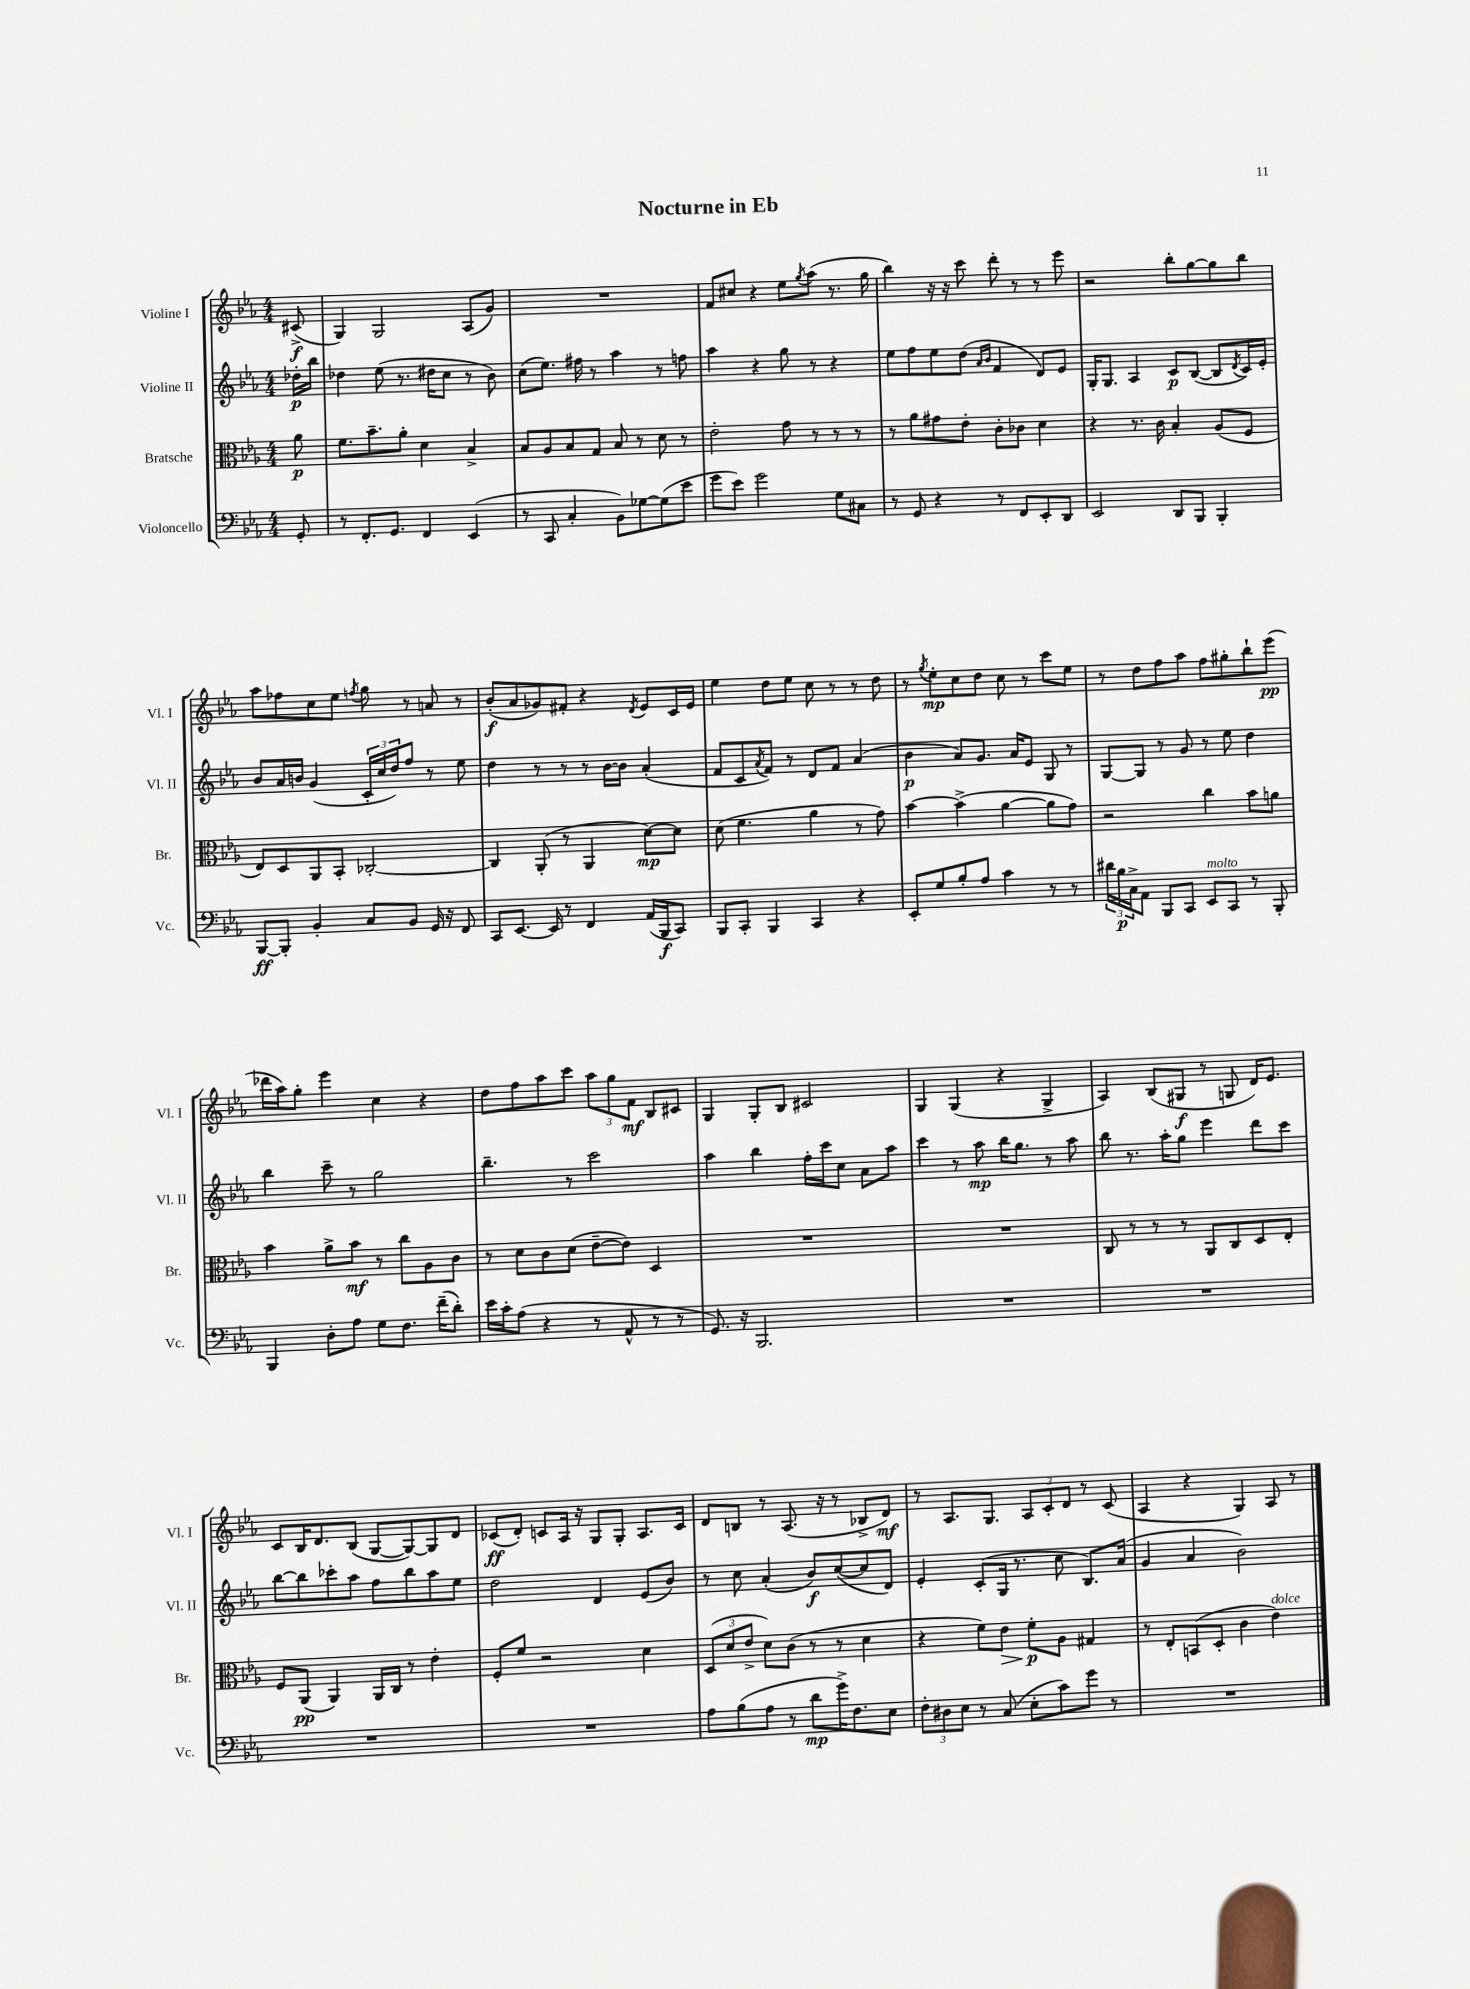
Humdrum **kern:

**kern	**dynam	**kern	**dynam	**kern	**dynam	**kern	**dynam
*part4	*part4	*part3	*part3	*part2	*part2	*part1	*part1
*staff4	*staff4	*staff3	*staff3	*staff2	*staff2	*staff1	*staff1
*I"Violoncello	*	*I"Bratsche	*	*I"Violine II	*	*I"Violine I	*
*I'Vc.	*	*I'Br.	*	*I'Vl. II	*	*I'Vl. I	*
*clefF4	*	*clefC3	*	*clefG2	*	*clefG2	*
*k[b-e-a-]	*	*k[b-e-a-]	*	*k[b-e-a-]	*	*k[b-e-a-]	*
*M4/4	*	*M4/4	*	*M4/4	*	*M4/4	*
=	=	=	=	=	=	=	=
8GG'/	.	8a-\	p	16dd-X'\LL	p	(8c#X^/	f
.	.	.	.	16bb-\JJ	.	.	.
=1	=1	=1	=1	=1	=1	=1	=1
8r	.	8.f\L	.	4dd-X\	.	4G/)	.
8.FF'/L	.	.	.	.	.	.	.
.	.	8.b-~\	.	.	.	.	.
.	.	.	.	(8ee-\	.	2G/	.
8.GG/J	.	.	.	.	.	.	.
.	.	8a-'\J	.	8.r	.	.	.
4FF/	.	4d\	.	.	.	.	.
.	.	.	.	16dd#X\KL	.	.	.
.	.	.	.	8cc\J	.	.	.
(4EE-/	.	4B-^/	.	8r	.	(8A-/L	.
.	.	.	.	8b-\)	.	8g/J)	.
=2	=2	=2	=2	=2	=2	=2	=2
8r	.	8B-/L	.	(8cc\L	.	1r	.
8CC/	.	8A-/	.	8.ee-\J)	.	.	.
4C'/	.	8B-/	.	.	.	.	.
.	.	.	.	16ff#X\	.	.	.
.	.	8G/J	.	8r	.	.	.
8BB-\L)	.	8B-/	.	4aa-\	.	.	.
[8G-X\	.	8r	.	.	.	.	.
(8G-\]	.	8d\	.	8r	.	.	.
8e-\J	.	8r	.	8ffn\	.	.	.
=3	=3	=3	=3	=3	=3	=3	=3
8g\L	.	2e-'\	.	4aa-\	.	8f/L	.
8e-\J)	.	.	.	.	.	8cc#X/J	.
2g\	.	.	.	4r	.	4r	.
.	.	8g\	.	8gg\	.	8ee-\L	.
.	.	.	.	.	.	8qgg/	.
.	.	8r	.	8r	.	(8aa-\J	.
8G\L	.	8r	.	4r	.	8.r	.
8C#X\J	.	8r	.	.	.	.	.
.	.	.	.	.	.	16gg\	.
=4	=4	=4	=4	=4	=4	=4	=4
8r	.	8r	.	8ee-\L	.	4bb-\)	.
8GG/	.	8a-\L	.	8ff\	.	.	.
4r	.	8g#X\	.	8ee-\	.	16r	.
.	.	.	.	.	.	16r	.
.	.	8e-'\J	.	(8dd\J	.	8ccc\	.
.	.	.	.	16qqa-/LL	.	.	.
.	.	.	.	16qqb-/JJ	.	.	.
8r	.	8c'\L	.	4f/	.	8ddd'\	.
8FF/L	.	8c-X\J	.	.	.	8r	.
8EE-'/	.	4d\	.	8d/L)	.	8r	.
8DD/J	.	.	.	8e-/J	.	8eee-\	.
=5	=5	=5	=5	=5	=5	=5	=5
2EE-/	.	4r	.	16G'/KL	.	2r	.
.	.	.	.	8.G/J	.	.	.
.	.	8.r	.	4A-/	.	.	.
.	.	16c\	.	.	.	.	.
8DD/L	.	4B-'/	.	8c/L	p	8bb-'\L	.
8BBB-/J	.	.	.	([8B-/J	.	[8gg\	.
4BBB-'/	.	(8A-/L	.	8B-/L]	.	8gg\]	.
.	.	.	.	8qd/	.	.	.
.	.	8F/J	.	16c/L)	.	8bb-\J	.
.	.	.	.	16e-'/JJ	.	.	.
!!LO:LB:g=z
=6	=6	=6	=6	=6	=6	=6	=6
[8BBB-/L	ff	8E-/L)	.	8b-/L	.	8aa-\L	.
8BBB-'/J]	.	8D/	.	16a-/L	.	8ff-X\	.
.	.	.	.	16bn/JJ	.	.	.
4BB-'/	.	8AA-/	.	(4g/	.	8cc\	.
.	.	8BB-'/J	.	.	.	8ee-\J	.
.	.	.	.	.	.	8qffn/	.
8C/L	.	[2C-X'/	.	24c'/LL	.	8gg\	.
.	.	.	.	24cc/	.	.	.
.	.	.	.	24dd/J)	.	.	.
8BB-/J	.	.	.	8ff/J	.	8r	.
16GG/	.	.	.	8r	.	8an/	.
16r	.	.	.	.	.	.	.
8FF/	.	.	.	8ee-\	.	8r	.
=7	=7	=7	=7	=7	=7	=7	=7
8CC/L	.	4C-/]	.	4dd\	.	(8b-'/L	f
[8.EE-/J	.	.	.	.	.	8a-/	.
.	.	(8AA-'/	.	8r	.	8g-X/)	.
16EE-/]	.	.	.	.	.	.	.
8r	.	8r	.	8r	.	8f#X'/J	.
4FF/	.	4AA-/	.	8r	.	4r	.
.	.	.	.	[16b-\LL	.	.	.
.	.	.	.	16b-\JJ]	.	.	.
.	.	.	.	.	.	8qd/	.
(16AA-/LL	.	[8d\L)	mp	(4a-'/	.	8e-/L	.
16BBB-/J	f	.	.	.	.	.	.
8CC/J)	.	8d\J]	.	.	.	16c/L	.
.	.	.	.	.	.	16e-/JJ	.
=8	=8	=8	=8	=8	=8	=8	=8
8BBB-/L	.	(8d\	.	8f/L	.	4ee-\	.
8CC'/J	.	4.f\	.	8c/	.	.	.
.	.	.	.	8qa-/	.	.	.
4BBB-/	.	.	.	8f/J)	.	8dd\L	.
.	.	.	.	8r	.	8ee-\J	.
4CC/	.	4a-\	.	8d/L	.	8cc\	.
.	.	.	.	8f/J	.	8r	.
4r	.	8r	.	(4a-/	.	8r	.
.	.	8g\)	.	.	.	8dd\	.
=9	=9	=9	=9	=9	=9	=9	=9
8EE-'/L	.	[4b-\	.	4b-\	p	8r	.
.	.	.	.	.	.	8qgg/	.
8G/	.	.	.	.	.	8ee-'\L	mp
8B-'/	.	(4b-^\]	.	8a-/L)	.	8cc\	.
8A-/J	.	.	.	8.g/J	.	8dd\J	.
4c\	.	[4a-\	.	.	.	8cc\	.
.	.	.	.	16a-/KL	.	.	.
.	.	.	.	8e-/J	.	8r	.
8r	.	8a-\L]	.	8G/	.	8ccc\L	.
8r	.	8g\J)	.	8r	.	8ee-\J	.
=10	=10	=10	=10	=10	=10	=10	=10
24d#X\LL	.	2r	.	[8G/L	.	8r	.
24B-\	p	.	.	.	.	.	.
24C^\J	.	.	.	.	.	.	.
8AA-\J	.	.	.	8G/J]	.	8dd\L	.
8BBB-/L	.	.	.	8r	.	8ff\	.
8CC/J	.	.	.	8g/	.	8aa-\J	.
!LO:TX:a:i:t=molto	!	!	!	!	!	!	!
8EE-/L	.	4cc\	.	8r	.	8ff\L	.
8CC/J	.	.	.	8ee-\	.	8gg#X'\	.
8r	.	8b-\L	.	4dd\	.	8bb-`\	.
8BBB-'/	.	8an\J	.	.	.	(8eee-\J	pp
!!LO:LB:g=z
=11	=11	=11	=11	=11	=11	=11	=11
4BBB-/	.	4b-\	.	4bb-\	.	16ddd-X\LL	.
.	.	.	.	.	.	16aa-\J)	.
.	.	.	.	.	.	8gg'\J	.
8D'\L	.	8a-^\L	.	8ccc~\	.	4eee-\	.
8A-\J	.	8b-\J	mf	8r	.	.	.
8G\L	.	8r	.	2gg\	.	4cc\	.
8.F\J	.	8cc\L	.	.	.	.	.
.	.	8A-\	.	.	.	4r	.
(16f~\KL	.	.	.	.	.	.	.
8d'\J)	.	8c\J	.	.	.	.	.
=12	=12	=12	=12	=12	=12	=12	=12
16e-\LL	.	8r	.	4.bb-~\	.	8dd\L	.
16c'\J	.	.	.	.	.	.	.
(8A-\J	.	8d\L	.	.	.	8ff\	.
4r	.	8c\	.	.	.	8aa-\	.
.	.	(8d\J	.	8r	.	8ccc\J	.
8r	.	[8e-~\L	.	2ccc\	.	12aa-\L	.
.	.	.	.	.	.	12gg\	.
8AA-^^/	.	8e-\J])	.	.	.	.	.
.	.	.	.	.	.	12f\J	mf
8r	.	4D/	.	.	.	8B-/L	.
8r	.	.	.	.	.	8c#X/J	.
=13	=13	=13	=13	=13	=13	=13	=13
8.GG/)	.	1r	.	4aa-\	.	4G/	.
16r	.	.	.	.	.	.	.
2.BBB-/	.	.	.	4bb-\	.	8G'/L	.
.	.	.	.	.	.	8B-/J	.
.	.	.	.	16ff'\LL	.	2c#X/	.
.	.	.	.	16ccc\J	.	.	.
.	.	.	.	8cc\J	.	.	.
.	.	.	.	8a-\L	.	.	.
.	.	.	.	8aa-\J	.	.	.
=14	=14	=14	=14	=14	=14	=14	=14
1r	.	1r	.	4ccc\	.	4G/	.
.	.	.	.	8r	.	(4G/	.
.	.	.	.	8aa-\	mp	.	.
.	.	.	.	16bb-\KL	.	4r	.
.	.	.	.	8.gg\J	.	.	.
.	.	.	.	8r	.	4G^/	.
.	.	.	.	8aa-\	.	.	.
=15	=15	=15	=15	=15	=15	=15	=15
1r	.	8C/	.	8bb-\	.	4A-/)	.
.	.	8r	.	8.r	.	.	.
.	.	8r	.	.	.	(8B-/L	.
.	.	.	.	16aa-'\KL	.	.	.
.	.	8r	.	8gg\J	.	8G#X/J	f
.	.	8AA-/L	.	4eee-\	.	8r	.
.	.	8C/	.	.	.	8Gn/	.
.	.	8D/	.	8ddd\L	.	16d/KL)	.
.	.	.	.	.	.	8.e-/J	.
.	.	8E-'/J	.	8ccc\J	.	.	.
!!LO:LB:g=z
=16	=16	=16	=16	=16	=16	=16	=16
1r	.	8F/L	.	[8bb-\L	.	8c/L	.
.	.	(8AA-/J	pp	8bb-\]	.	16B-/K	.
.	.	.	.	.	.	8.d/	.
.	.	4AA-/)	.	8ccc-X'\	.	.	.
.	.	.	.	8aa-\J	.	(8B-/J	.
.	.	16AA-/LL	.	8ff\L	.	[8G/L	.
.	.	16C/JJ	.	.	.	.	.
.	.	8r	.	8bb-\	.	8G/_)	.
.	.	4e-'\	.	8aa-\	.	8G/]	.
.	.	.	.	8ee-\J	.	8d/J	.
=17	=17	=17	=17	=17	=17	=17	=17
1r	.	8F'/L	.	2dd\	.	(8c-X/L	ff
.	.	8f/J	.	.	.	8d'/J)	.
.	.	2r	.	.	.	8cn/L	.
.	.	.	.	.	.	16A-/Jk	.
.	.	.	.	.	.	16r	.
.	.	.	.	4d/	.	8G/L	.
.	.	.	.	.	.	8G'/J	.
.	.	4d\	.	(8e-/L	.	8.A-/L	.
.	.	.	.	8b-/J)	.	.	.
.	.	.	.	.	.	16c/Jk	.
=18	=18	=18	=18	=18	=18	=18	=18
8A-\L	.	(12D/L	.	8r	.	8d/L	.
.	.	12d/	.	.	.	.	.
(8B-\	.	.	.	8cc\	.	8Bn/J	.
.	.	12e-^/J	.	.	.	.	.
8A-\J	.	8d\L)	.	(4a-'/	.	8r	.
8r	.	(8c\J	.	.	.	(8.A-/	.
8d\L	mp	8r	.	8b-/L)	f	.	.
.	.	.	.	.	.	16r	.
16g^\K)	.	8r	.	([8cc/	.	8r	.
8.F\	.	.	.	.	.	.	.
.	.	4d\	.	8cc/]	.	8B-X^/L	.
8E-\J	.	.	.	8d/J)	.	8d/J)	mf
=19	=19	=19	=19	=19	=19	=19	=19
12F'\L	.	4r	.	4e-'/	.	8r	.
12D#X\	.	.	.	.	.	.	.
.	.	.	.	.	.	8.A-/L	.
12E-\J	.	.	.	.	.	.	.
8r	.	8f\L)	.	(8c'/L	.	.	.
.	.	.	.	.	.	8.G/J	.
!	!	!	!LO:HP:b	!	!	!	!
(8C/	.	8e-\J	>	16G/Jk	.	.	.
.	.	.	.	8.r	.	.	.
8E-'\L	.	8f'\L	p	.	.	12A-/L	.
.	.	.	.	.	.	12c'/	.
8c\)	.	8A-\J	]	8cc\	.	.	.
.	.	.	.	.	.	12d/J	.
8g\J	.	4G#X/	.	8.B-/L)	.	8r	.
8r	.	.	.	.	.	(8c/	.
.	.	.	.	(16a-/Jk	.	.	.
=20	=20	=20	=20	=20	=20	=20	=20
1r	.	8r	.	4g/	.	4A-/	.
.	.	8E-'/L	.	.	.	.	.
.	.	(8BBn/	.	4a-/	.	4r	.
.	.	8D'/J	.	.	.	.	.
.	.	4c\	.	2b-\)	.	4G/)	.
!	!	!LO:TX:a:i:t=dolce	!	!	!	!	!
.	.	4e-\)	.	.	.	8A-/	.
.	.	.	.	.	.	8r	.
==	==	==	==	==	==	==	==
*-	*-	*-	*-	*-	*-	*-	*-
